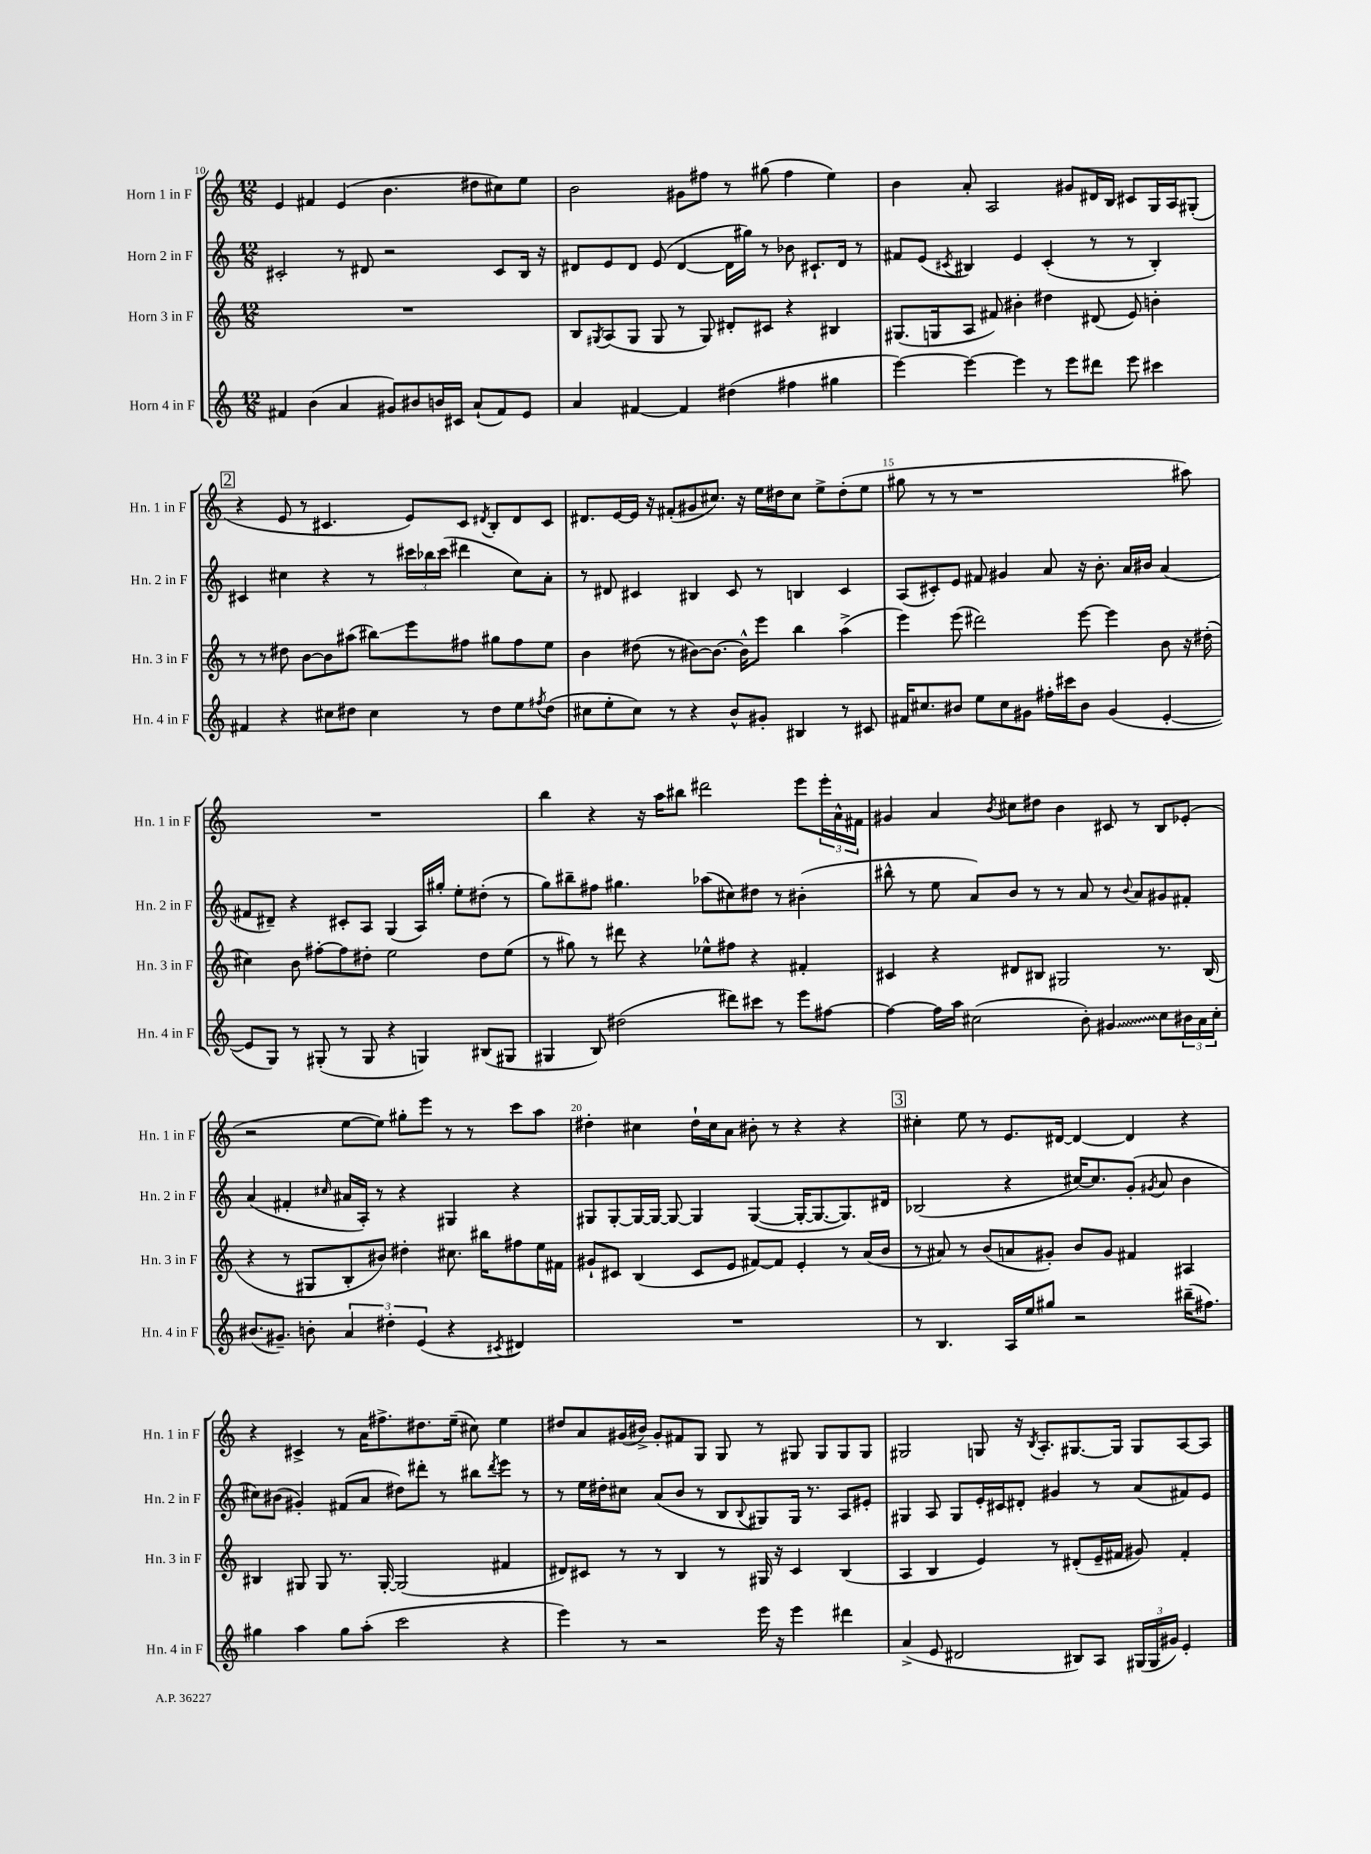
<<
\new StaffGroup <<
\new Staff = "s0" \with { instrumentName = "Horn 1 in F" shortInstrumentName = "Hn. 1 in F" } {
    \clef treble \key c \major \numericTimeSignature \time 12/8
    e'4 fis'4 e'4( b'4. dis''8 cis''8) e''8 |
    b'2 gis'8 fis''8 r8 gis''8( fis''4 e''4) |
    b'4 a'8-. a2 gis'8 dis'16 b16 cis'8 g16 a16 gis8-.( |
    \mark \markup { \box "2" } r4 e'8 r8 cis'4. e'8) cis'8 \acciaccatura { dis'8 } b8-. dis'8 cis'8 |
    dis'8. e'16~ e'16 r16 fis'8-.( gis'8 cis''8.) r16 e''16 dis''16 cis''8 e''8-> dis''8-.( e''8 |
    gis''8 r8 r8 r1 ais''8) |
    R1. |
    b''4 r4 r16 a''16 bis''8 dis'''2 e'''8 \tuplet 3/2 { e'''16-. a'16-^ fis'16 } |
    gis'4 a'4 \acciaccatura { b'8 } cis''8 dis''8 b'4 cis'8 r8 b8 ees'8-.( |
    r2 e''8~ e''8) gis''8-. e'''8 r8 r8 c'''8 a''8 |
    dis''4-. cis''4 dis''16-! cis''16 a'8 bis'8-. r8 r4 r4 |
    \mark \markup { \box "3" } cis''4-. e''8 r8 e'8. dis'16~ dis'4~ dis'4 r4 |
    r4 cis'4-> r8 a'16 fis''8.-> dis''8. e''16--( cis''8) e''4 |
    dis''8 a'8 gis'16( bis'16->) gis'8-. fis'8 g8 g8 r8 gis8 gis8 gis8 gis8 |
    gis2 g8 r16 \acciaccatura { b8 } a8.-. gis8.~ gis16 gis8 a8~ a8 \bar "|." |
}
\new Staff = "s1" \with { instrumentName = "Horn 2 in F" shortInstrumentName = "Hn. 2 in F" } {
    \clef treble \key c \major \numericTimeSignature \time 12/8
    cis'2-. r8 dis'8 r2 cis'8 b16 r16 |
    dis'8 e'8 dis'8 e'8( dis'4~ dis'16 gis''16) r8 bes'8 cis'8.-! dis'16 r8 |
    fis'8 e'8( \acciaccatura { cis'8 } bis4) e'4 cis'4-.( r8 r8 bis4-.) |
    \mark \markup { \box "2" } cis'4 cis''4 r4 r8 \tuplet 3/2 { cis'''16 bes''16 cis'''16( } dis'''4 cis''8) a'8-. |
    r8 dis'8 cis'4 bis4 cis'8 r8 b4 cis'4 |
    a8( cis'8-.) e'8 fis'8 gis'4 a'8 r16 b'8.-. a'16 bis'16 a'4( |
    fis'8 dis'8--) r4 cis'8-. a8 g4( a16) gis''16-. e''8-. dis''8-.( r8 |
    g''8) bis''8-- fis''8 gis''4. aes''8( cis''8) dis''8 r8 bis'4-.( |
    bis''8-^ r8 e''8 a'8) b'8 r8 r8 a'8 r8 \appoggiatura { b'8 } a'8 gis'8 fis'8-. |
    a'4( fis'4-. \grace { cis''16 } ais'16 a16-.) r8 r4 gis4 r4 |
    gis8 gis8~-. gis16~ gis16~ gis8~ gis4 gis4~( gis16~-. gis8.~ gis8.) dis'16 |
    \mark \markup { \box "3" } bes2( r4 cis''16~) cis''8. g'8-.( \acciaccatura { gis'8 } a'8 b'4 |
    cis''8) bis'8( gis'4-.) fis'8( a'8 dis''8) dis'''8-. r8 bis''8 \acciaccatura { dis'''8 } e'''8 r8 |
    r8 e''16 dis''16-. cis''8 a'8( b'8 r8 b8 \appoggiatura { b8 } gis8) gis16 r8. a8 eis'8-. |
    gis4 a8 gis8 e'16-. cis'16 dis'8-. gis'4 r8 a'8( fis'8) e'8 \bar "|." |
}
\new Staff = "s2" \with { instrumentName = "Horn 3 in F" shortInstrumentName = "Hn. 3 in F" } {
    \clef treble \key c \major \numericTimeSignature \time 12/8
    R1. |
    b8 \acciaccatura { gis8 } a8( gis8 gis8 r8 gis8) dis'8-. cis'8 r4 bis4 |
    gis8.( g16 a8 fis'8) bis'4-. dis''4 dis'8( e'8) b'4-. |
    \mark \markup { \box "2" } r8 r8 dis''8 b'8~ b'8 ais''8( bis''8\glissando) e'''8 fis''8 gis''8 fis''8 e''8 |
    b'4 dis''8( r8 bis'8~) bis'8.~ bis'16-^ e'''8 b''4 a''4->( |
    e'''4) e'''8( dis'''2) e'''8~ e'''4 b'8 r16 dis''16-.( |
    cis''4) b'8 fis''8~-. fis''8 dis''8-. e''2 dis''8 e''8( |
    r8 gis''8) r8 dis'''8 r4 ees''8-^ fis''8 r4 fis'4-. |
    cis'4 r4 dis'8 bis8 gis2 r8. bis16( |
    r4 r8 gis8 b8-. bis'8) dis''4-. cis''8. bis''16 fis''8 e''16 fis'16 |
    gis'8-! cis'8 b4( cis'8 e'8 fis'8~) fis'8 e'4-. r8 a'16( b'16 |
    \mark \markup { \box "3" } r8 ais'8) r8 b'8( a'8 gis'8-.) b'8 gis'8 fis'4 ais4 |
    bis4 gis8 gis8 r8. gis16~-. gis2( fis'4 |
    dis'8) cis'8 r8 r8 b4 r8 gis16 r16 cis'4 b4( |
    a4 b4 e'4) r8 dis'8-.( e'16-- fis'16 gis'8) fis'4-. \bar "|." |
}
\new Staff = "s3" \with { instrumentName = "Horn 4 in F" shortInstrumentName = "Hn. 4 in F" } {
    \clef treble \key c \major \numericTimeSignature \time 12/8
    fis'4 b'4( a'4 gis'8) bis'8 b'16 cis'16 a'8-!( fis'8) e'8 |
    a'4 fis'4~ fis'4 dis''4( fis''4 gis''4 |
    e'''4~) e'''4~ e'''4 r8 e'''8 dis'''8 e'''8 cis'''4 |
    \mark \markup { \box "2" } fis'4 r4 cis''8 dis''8 cis''4 r8 dis''8 e''8 \acciaccatura { fis''8 } dis''8( |
    cis''8 e''8-. cis''8) r8 r4 b'8-^ gis'8-. bis4 r8 cis'8 |
    fis'16 cis''8. bis'8 e''8 cis''8 gis'8 fis''16-. cis'''16 bis'8 gis'4( e'4~-. |
    e'8 g8) r8 gis8-.( r8 gis8 r4 g4) bis8( gis8 |
    gis4 b8) dis''2( dis'''8) cis'''8 r8 e'''8 fis''8~ |
    fis''4~ fis''16 a''16 cis''2( b'8-.) \once \override Glissando.style = #'zigzag gis'4\glissando cis''8 \tuplet 3/2 { bis'16 a'16 cis''16-. } |
    bis'8.( gis'8.--) b'8-. \tuplet 3/2 { a'4 dis''4-. e'4( } r4 \acciaccatura { cis'8 } dis'4) |
    R1. |
    \mark \markup { \box "3" } r8 b4. a16 e''16 gis''8 r2 bis''16--( fis''8.) |
    gis''4 a''4 gis''8 a''8-.( c'''2 r4 |
    e'''4) r8 r2 e'''16 r16 e'''4 dis'''4 |
    a'4->( e'8 dis'2 bis8) a8 \tuplet 3/2 { gis16( gis16 gis'16) } e'4-. \bar "|." |
}
>>
>>
\layout { \context { \Score currentBarNumber = #10 \override BarNumber.break-visibility = ##(#f #t #t) barNumberVisibility = #(every-nth-bar-number-visible 5) } }
